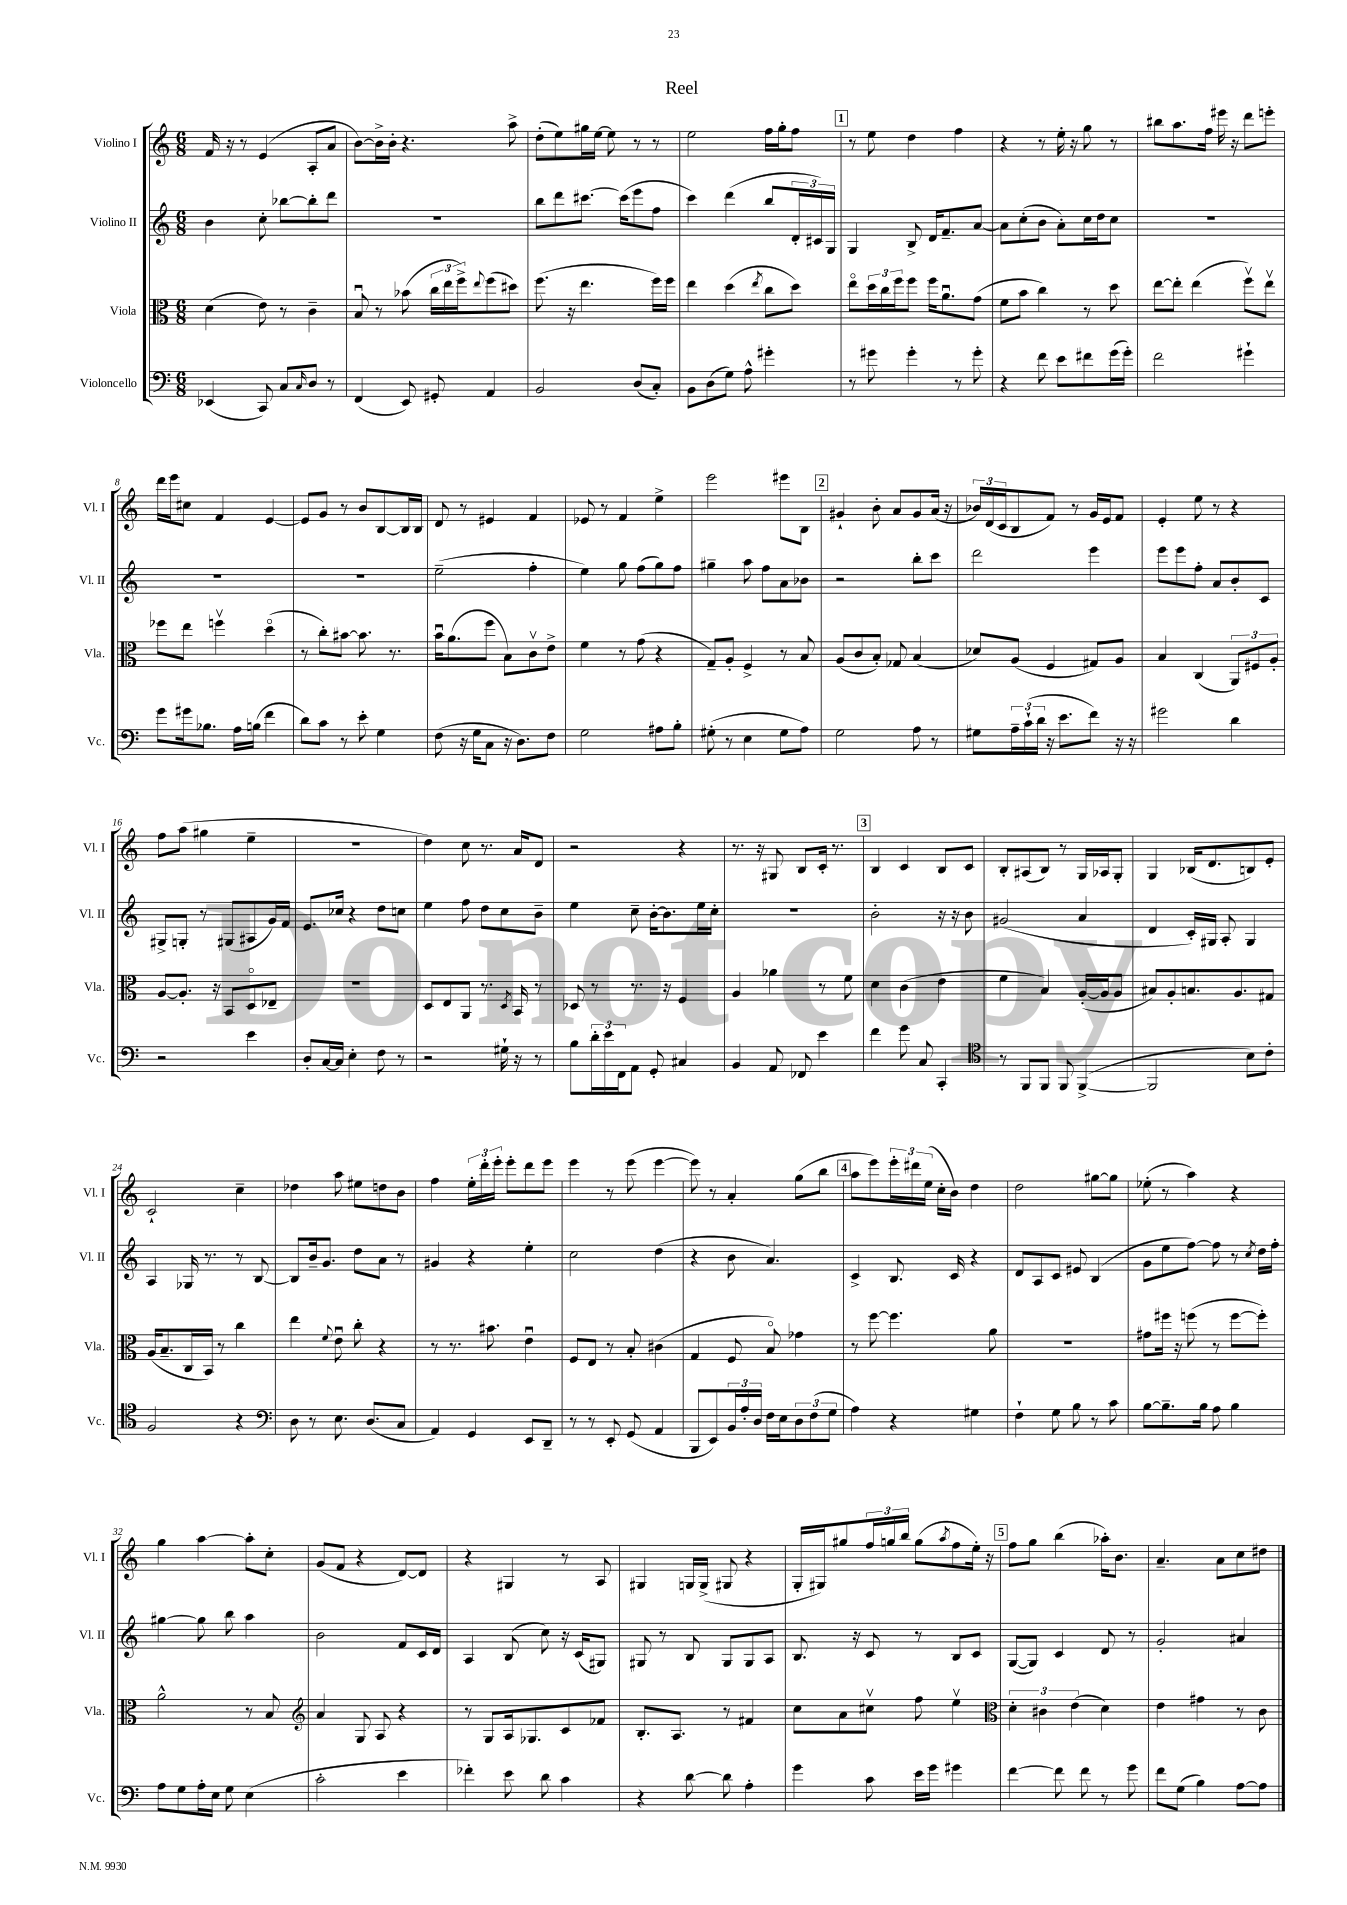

**kern	**kern	**kern	**kern
*staff4	*staff3	*staff2	*staff1
*clefF4	*clefC3	*clefG2	*clefG2
*k[]	*k[]	*k[]	*k[]
*M6/8	*M6/8	*M6/8	*M6/8
(4EE-/	(4d\	4b\	16f/
.	.	.	16r
.	.	.	8r
8CC/)	8e\)	8cc'\	(4e/
8C/L	8r	[8bb-\L	.
16qqC/	.	.	.
8D/J	4c~\	8bb-'\]	8A'/L
8r	.	8ddd\J	8a/J
=	=	=	=
(4FF/	8Bu/	2.r	[8b\L)
.	8r	.	16b^\]L
.	.	.	16b'\JJ
8EE/)	(8b-\	.	4.r
8GG#'/	24cc\LL	.	.
.	24ee\	.	.
.	24ff^\J)	.	.
.	8qqee/	.	.
4AA/	(8ff\	.	.
.	8dd#\J)	.	8aa^\
=	=	=	=
2BB/	(8.ff\	8bb\L	(8dd'\L
.	.	8ddd\	8ee\)
.	16r	.	.
.	4.ee\	[8.ccc#\J	16gg#\L
.	.	.	[16ee\JJ
.	.	.	8ee\]
.	.	(16ccc#\]LK	.
(8D/L	.	8eee\	8r
8C'/J)	16ff\LL)	8ff\J	8r
.	16ff\JJ	.	.
=	=	=	=
8BB\L	4ee\	4ccc\)	2ee\
(8D\	.	.	.
8G\J)	(4dd\	(4ddd\	.
8A^^\	.	.	.
.	8qee/	.	.
4g#'\	8cc\L	8bb/L	16ff\LL
.	.	.	16gg'\J
.	8dd\J)	24d'/L	8ff\J
.	.	24c#/)	.
.	.	24G/JJ	.
=	=	=	=
8r	8eeo\L	4G/	8r
8g#\	24dd\L	.	8ee\
.	24cc\	.	.
.	24ff\J	.	.
4g#'\	8ff\J	8B^/	4dd\
.	16ff\LK	16d/LK	.
.	8.au\	8.f~/	.
8r	.	.	4ff\
8g#'\	(8g\J	[8a/J	.
=	=	=	=
4r	8f\L	8a\]L	4r
.	8b\J	(8cc'\	.
8f\	4cc\)	8b\J	8r
8e\L	.	8a'\L)	16ee'\
.	.	.	16r
8f#\	8r	16cc\L	8gg\
.	.	16dd\J	.
(16g\L	8dd\	8cc\J	8r
16g'\JJ)	.	.	.
=	=	=	=
2f\	[8ee\L	2.r	8bb#\L
.	8ee'\]J	.	8.aa\
.	(4ee\	.	.
.	.	.	16ff\Jk
.	.	.	16eee#\
.	.	.	16r
4g#`\	8ffv\L)	.	8ddd\L
.	8eev\J	.	8eee'\J
=	=	=	=
8g\L	8ff-\L	2.r	16ddd\LL
.	.	.	16eee\J
16g#\k	8ee\J	.	8cc#\J
8.B-\J	.	.	.
.	4ffv\	.	4f/
16A\LL	.	.	.
(16B\JJ	.	.	.
4f\	(4ddo\	.	[4e/
=	=	=	=
8d\L)	8r	2.r	8e/]L
8c\J	8cc'\L)	.	8g/J
8r	[8b#\J	.	8r
8e'\	8.b#\]	.	8b/L
4G\	.	.	[8B/
.	8.r	.	.
.	.	.	16B/]L
.	.	.	16B/JJ
=	=	=	=
(8F\	16bu\LK	(2ee~\	8d/
.	(8.a\	.	.
16r	.	.	8r
16G\LK	.	.	.
8C\J	8ff\J	.	4e#/
16r	8B\L)	.	.
8.D\L)	.	.	.
.	8cv\	4ff'\	4f/
8F\J	8e^\J	.	.
=	=	=	=
2G\	4f\	4ee\)	8e-/
.	.	.	8r
.	8r	8gg\	4f/
.	(8g\	(8ff\L	.
8A#\L	4r	8gg\)	4ee^\
8B'\J	.	8ff\J	.
=	=	=	=
(8G#'\	8G~/L)	4gg#~\	2eee\
8r	8A'/J	.	.
4E\	4F^/	8aa\	.
.	.	8ff\L	.
8G#\L	8r	8a\	8eee#\L
8A\J)	8B/	8b-\J	8B\J
=	=	=	=
2G\	(8A/L	2r	4g#`/
.	8c/	.	.
.	8B'/J)	.	8b'\
.	8G-/	.	8a/L
8A\	(4B/	8bb'\L	8g#/
8r	.	8ccc\J	(16a/Jk
.	.	.	16r
=	=	=	=
8G#\L	8d-/L)	2ddd\	24b-/LL)
.	.	.	(24d/
.	.	.	24c/J
24A~\L	(8A/J	.	8B/
(24c`\	.	.	.
24d\JJ	.	.	.
16r	4F/	.	8f/J)
8.e\L	.	.	.
.	.	.	8r
8f\J)	8G#/L)	4eee\	16g/LL
.	.	.	16e/J
16r	8A/J	.	8f/J
16r	.	.	.
=	=	=	=
2g#\	4B/	8eee\L	4e'/
.	.	8eee\	.
.	(4C/	8ff'\J	8ee\
.	.	8a/L	8r
4d\	12AA/L)	8b'/	4r
.	12F#/	.	.
.	.	8c/J	.
.	12A'/J	.	.
=	=	=	=
2r	[8A/L	8G#^/L	8ff\L
.	8.A'/]J	8G'/J	(8aa\J
.	.	8r	4gg#\
.	16r	.	.
.	8BB/L	(8G#/L	.
4e\	8Do/	8A#/	4ee~\
.	8E-~/J	16g/L)	.
.	.	16f/JJ	.
=	=	=	=
8D'/L	2.r	8.e/L	2.r
[16C/L	.	.	.
16C/]JJ	.	16cc-/Jk	.
4E'\	.	4r	.
8F\	.	8dd\L	.
8r	.	8cc\J	.
=	=	=	=
2r	8D/L	4ee\	4dd\)
.	8E/	.	.
.	8AA/J	8ff\	8cc\
.	8.r	8dd\L	8.r
16G#`\	.	8cc\	.
.	8qD/	.	.
16r	16BB/	.	16a/LK
8r	8r	8b~\J	8d/J
=	=	=	=
8B\L	8D-/	4ee\	2r
24d'\L	8r	.	.
24e\	.	.	.
24FF\J	.	.	.
8AA\J	8.r	8cc~\	.
8GG'/	.	[16b'\LK	.
.	16r	8.b\]	.
4C#/	4F/	.	4r
.	.	16ee\L	.
.	.	16cc'\JJ	.
=	=	=	=
4BB/	4A/	2.r	8.r
.	.	.	16r
8AA/	4a-\	.	8G#/
8FF-/	.	.	8B/L
4e\	8r	.	16c'/Jk
.	.	.	8.r
.	8f\	.	.
=	=	=	=
4f\	4d\	2b'\	4B/
8g\	(4c\	.	4c/
8C/	.	.	.
4CC'/	4e\	16r	8B/L
.	.	16r	.
.	.	8b\	8c/J
=	=	=	=
*clefC4	*	*	*
8r	4f\	(2g#/	8B'/L
8FF/L	.	.	(8A#/
8FF/J	4B/)	.	8B/J)
8FF/	.	.	8r
([4FF^/	([16A'/LL	4a/	16G/LL
.	16A/]J	.	16A-/J
.	8A/J	.	8G'/J
=	=	=	=
2FF/]	8B#/L)	4d/	4G/
.	8A'/	.	.
.	8.B/	16c'/LL)	(16B-/LK
.	.	16G#/JJ	8.d/
.	.	8A'/	.
.	8.A/	.	.
8B\L)	.	4G#/	8B/)
8c'\J	8G#/J	.	8e'/J
=	=	=	=
2F/	(16A/LK	4A/	2c`/
.	8.B~/	.	.
.	16C/L	16G-/	.
.	16BB/JJ)	8.r	.
.	8r	.	.
4r	4cc\	8r	4cc~\
.	.	[8B/	.
=	=	=	=
*clefF4	*	*	*
8D\	4ee\	8B/]L	4dd-\
8r	.	16b~/k	.
.	.	8.g/J	.
.	8qqf/	.	.
8.E\	8eu\	.	8aa\
.	8cc'\	8dd\L	8ee#\L
(8.D/L	.	.	.
.	4r	8a\J	8dd\
8C/J	.	8r	8b\J
=	=	=	=
4AA/)	8r	4g#/	4ff\
.	8.r	.	.
4GG/	.	4r	24ee'\LL
.	.	.	24ddd'\
.	8.b#\	.	.
.	.	.	24eee'\JJ
.	.	.	8eee'\L
8EE/L	4eu\	4ee'\	8ddd\
8DD~/J	.	.	8eee\J
=	=	=	=
8r	8F/L	2cc\	4eee\
8r	8E/J	.	.
8EE'/	8r	.	8r
(8GG/	8B'/	.	(8eee\
4AA/	(4c#\	(4dd\	[4eee\
=	=	=	=
8BBB/L	4G/	4r	8eee\])
8EE/)	.	.	8r
24BB/L	8F/	8b\	4a'/
24A'/	.	.	.
24D/JJ	.	.	.
16F\LL	8Bo/)	4.a/)	.
16E\J	.	.	.
12D\	4g-\	.	(8gg\L
(12F\	.	.	.
.	.	.	8bb\J
12G\J	.	.	.
=	=	=	=
4A\)	8r	4c^/	8aa\L
.	[8ff\	.	8eee\)
4r	4.ff\]	8.B/	24eee'\L
.	.	.	24ddd#\
.	.	.	(24ee\JJ
.	.	.	16cc'\LL
.	.	16c/	16b\JJ)
4G#\	.	4r	4dd\
.	8a\	.	.
=	=	=	=
4F`\	2.r	8d/L	2dd\
.	.	8A/	.
8G\	.	8c/J	.
8B\	.	8e#/	.
8r	.	(4B/	[8gg#\L
8c\	.	.	8gg#\]J
=	=	=	=
[8B\L	8g#\L	8g\L	(8ee-'\
8.B~\]	16ff#\Jk	8ee\	8r
.	16r	.	.
.	(8ff\	[8ff\J)	4aa\)
16B\Jk	.	.	.
8A\	8r	8ff\]	.
4B\	[8ff\L	8r	4r
.	.	8qcc/	.
.	8ff'\]J)	16dd\LL	.
.	.	16ff'\JJ	.
=	=	=	=
8A\L	2a^^\	[4gg#\	4gg\
8G\	.	.	.
16A'\L	.	8gg#\]	[4aa\
16E\JJ	.	.	.
8G\	.	8bb\	.
(4E\	8r	4aa\	8aa'\]L
.	8B/	.	8cc'\J
=	=	=	=
*	*clefG2	*	*
2c'\	4a/	2b\	(8g/L
.	.	.	8f/J
.	8G/	.	4r
.	8A/	.	.
4e\	4r	8f/L	[8d/L)
.	.	16c/L	8d/]J
.	.	16d/JJ	.
=	=	=	=
4f-'\)	8r	4A/	4r
.	8G/L	.	.
8e\	16A/k	(8B/	4G#/
.	8.G-/	.	.
8d\	.	8cc\)	.
4c\	8c/	16r	8r
.	.	(16c/LK	.
.	8f-/J	8G#/J)	8A/
=	=	=	=
4r	8.B'/L	8G#/	4G#/
.	.	8r	.
.	8.A/J	.	.
[8d\	.	8B/	16G/LL
.	.	.	(16G^/JJ
8d\]	8r	8G#/L	8G#/
4A'\	4f#/	8G#/	4r
.	.	8A/J	.
=	=	=	=
4g\	8cc\L	8.B/	16G'/LL
.	.	.	16G#/J)
.	8a\	.	8gg#/
.	.	16r	.
8c\	8cc#v\J	8c/	24ff/L
.	.	.	24gg/
.	.	.	24bb/JJ
16e\LL	8ff\	8r	(8gg\L
16g\JJ	.	.	.
.	.	.	8qaa/
4g#\	4eev\	8B/L	8ff\
.	.	8c/J	16ee'\Jk)
.	.	.	16r
=	=	=	=
*	*clefC3	*	*
[4f\	6d'\	([8G/L	8ff\L
.	.	8G/]J)	8gg\J
.	6c#\	.	.
8f\]	.	4c/	(4bb\
.	(6e\	.	.
8f\	.	.	.
8r	4d\)	8d/	16aa-'\LK)
.	.	.	8.b\J
8g\	.	8r	.
=	=	=	=
8f\L	4e\	2g'/	4.a~/
(8G\J	.	.	.
4B\)	4g#\	.	.
.	.	.	8a\L
[8A\L	8r	4a#/	8cc\
8A\]J	8c\	.	8dd#\J
==	==	==	==
*-	*-	*-	*-
